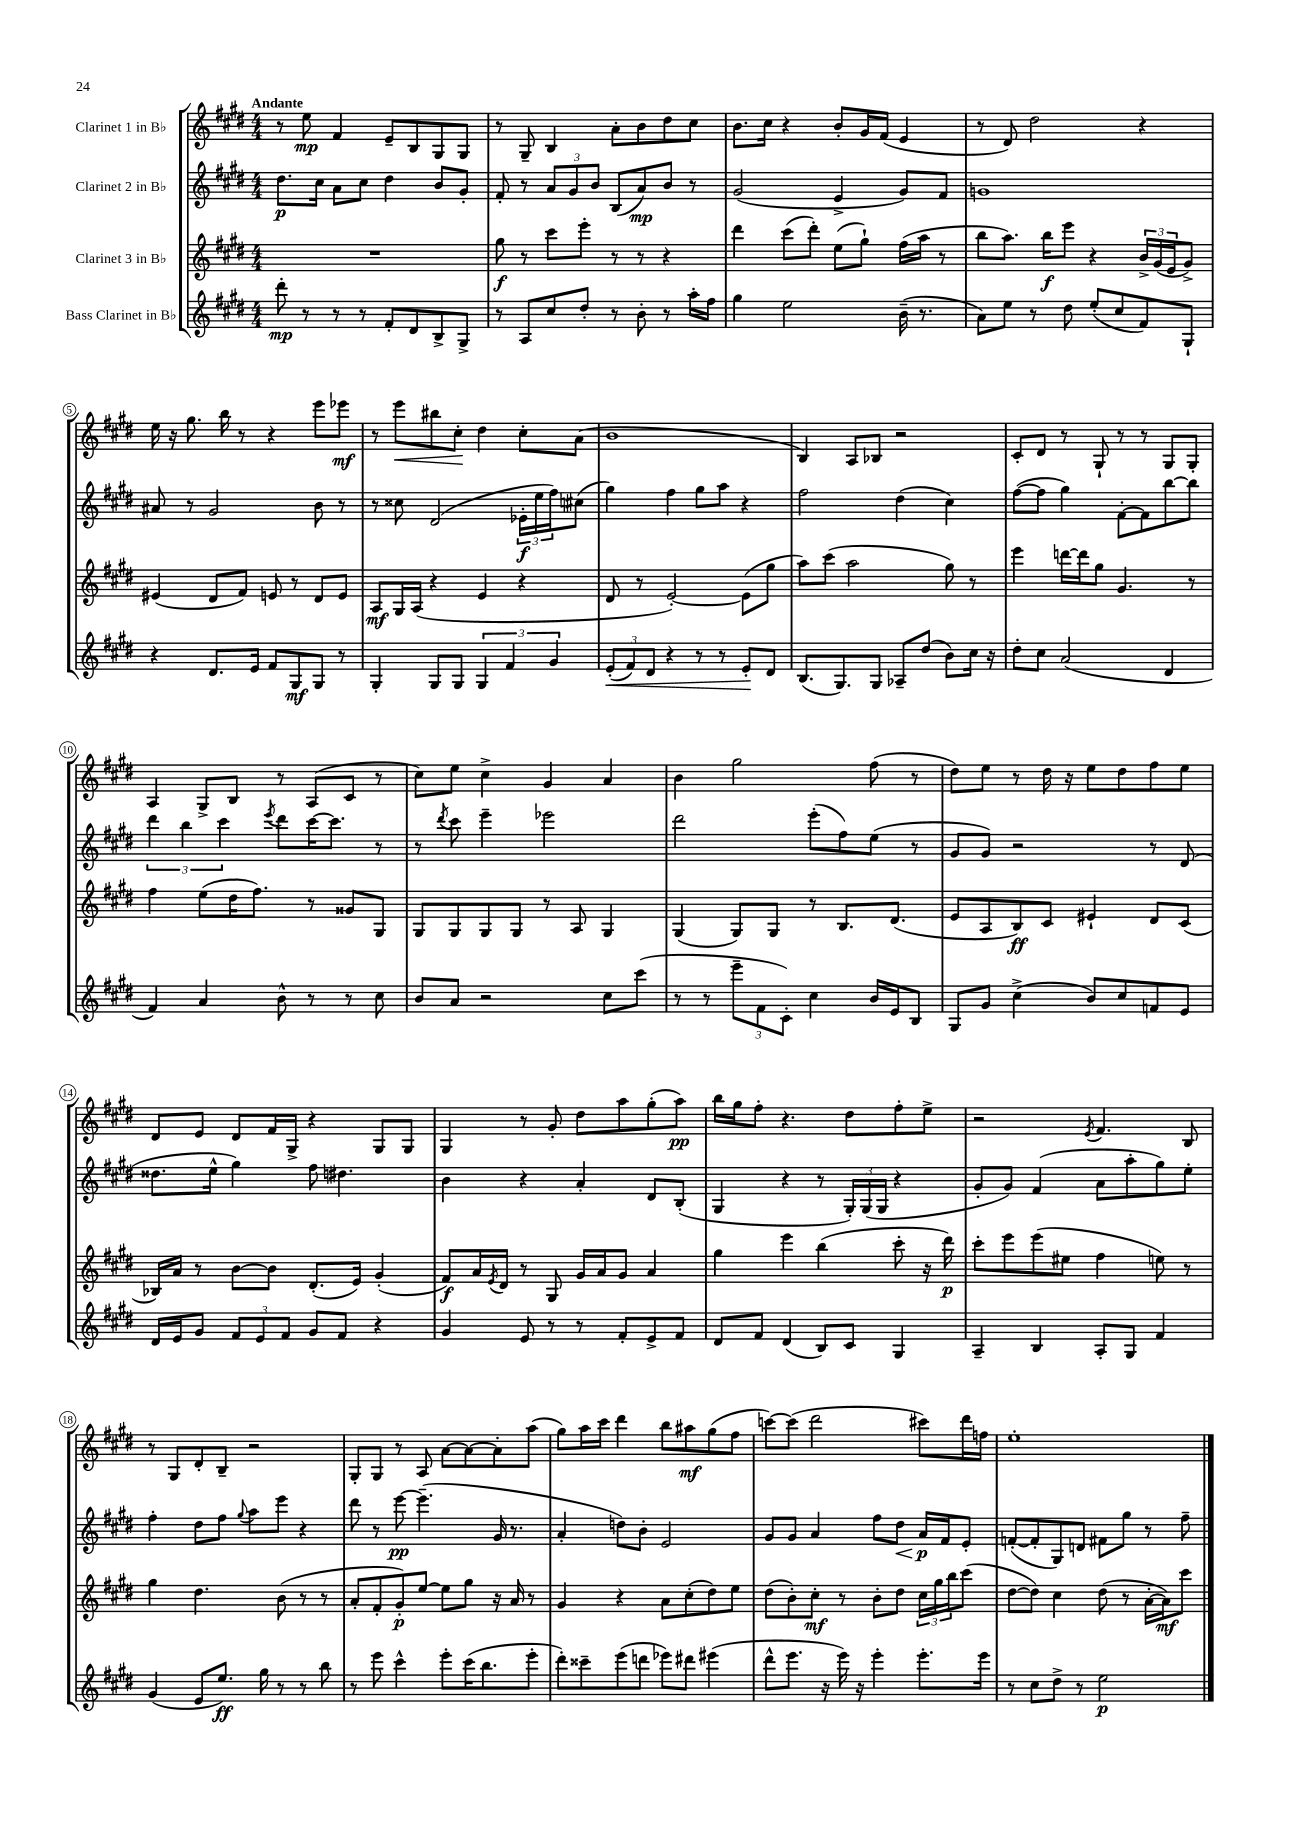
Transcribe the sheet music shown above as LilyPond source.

<<
\new StaffGroup <<
\new Staff = "s0" \with { instrumentName = "Clarinet 1 in Bb" } {
    \clef treble \key e \major \numericTimeSignature \time 4/4 \tempo "Andante"
    r8 e''8\mp fis'4 e'8-- b8 gis8 gis8 |
    r8 gis8-- b4 a'8-. b'8 dis''8 cis''8 |
    b'8. cis''16 r4 b'8-. gis'16 fis'16( e'4 |
    r8 dis'8) dis''2 r4 |
    e''16 r16 gis''8. b''16 r8 r4 e'''8 ees'''8\mf |
    r8 e'''8\< bis''8 cis''8-.\! dis''4 cis''8-. a'8( |
    b'1 |
    b4) a8 bes8 r2 |
    cis'8-. dis'8 r8 gis8-! r8 r8 gis8 gis8-. |
    a4 gis8-> b8 r8 a8( cis'8 r8 |
    cis''8) e''8 cis''4-> gis'4 a'4 |
    b'4 gis''2 fis''8( r8 |
    dis''8) e''8 r8 dis''16 r16 e''8 dis''8 fis''8 e''8 |
    dis'8 e'8 dis'8 fis'16 gis16-> r4 gis8 gis8 |
    gis4 r8 gis'8-. dis''8 a''8 gis''8-.( a''8\pp) |
    b''16 gis''16 fis''8-. r4. dis''8 fis''8-. e''8-> |
    r2 \acciaccatura { e'8 } fis'4. b8 |
    r8 gis8 dis'8-. b8-- r2 |
    gis8-. gis8 r8 a8 a'8~ a'8~ a'8-. a''8( |
    gis''8) a''16 cis'''16 dis'''4 b''8 ais''8\mf gis''8( fis''8 |
    c'''8~) c'''8( dis'''2 cis'''8) dis'''16 f''16 |
    e''1-. \bar "|." |
}
\new Staff = "s1" \with { instrumentName = "Clarinet 2 in Bb" } {
    \clef treble \key e \major \numericTimeSignature \time 4/4
    dis''8.\p cis''16 a'8 cis''8 dis''4 b'8 gis'8-. |
    fis'8-. r8 \tuplet 3/2 { a'8 gis'8 b'8 } b8( a'8\mp) b'8 r8 |
    gis'2( e'4-> gis'8) fis'8 |
    g'1 |
    ais'8 r8 gis'2 b'8 r8 |
    r8 cisis''8 dis'2( \tuplet 3/2 { ees'16-.\f e''16 fis''16) } cis''8( |
    gis''4) fis''4 gis''8 a''8 r4 |
    fis''2 dis''4( cis''4) |
    fis''8~( fis''8 gis''4) fis'8~-. fis'8 b''8~ b''8 |
    \tuplet 3/2 { dis'''4 b''4 cis'''4 } \acciaccatura { e'''8 } dis'''8 cis'''16~ cis'''8. r8 |
    r8 \acciaccatura { dis'''8 } cis'''8 e'''4-- ees'''2 |
    dis'''2 e'''8-.( fis''8) e''8( r8 |
    gis'8 gis'8) r2 r8 dis'8( |
    disis''8. e''16-^ gis''4) fis''8 dis''4. |
    b'4 r4 a'4-. dis'8 b8-.( |
    gis4 r4 r8 \tuplet 3/2 { gis16-.) gis16( gis16 } r4 |
    gis'8-. gis'8) fis'4( a'8 a''8-. gis''8) e''8-. |
    fis''4-. dis''8 fis''8 \appoggiatura { gis''8 } a''8 e'''8 r4 |
    dis'''8 r8 e'''8~\pp e'''4.--( gis'16 r8. |
    a'4-. d''8) b'8-. e'2 |
    gis'8 gis'8 a'4 fis''8 dis''8\< a'16\p\! fis'16 e'8-. |
    f'8~-.( f'8-. gis8) d'8 fis'8 gis''8 r8 fis''8-- \bar "|." |
}
\new Staff = "s2" \with { instrumentName = "Clarinet 3 in Bb" } {
    \clef treble \key e \major \numericTimeSignature \time 4/4
    R1 |
    gis''8\f r8 cis'''8 e'''8-. r8 r8 r4 |
    dis'''4 cis'''8( dis'''8-.) e''8( gis''8-!) fis''16( a''16 r8 |
    b''8 a''8.) b''16\f e'''8 r4 \tuplet 3/2 { b'16-> gis'16( e'16 } gis'8->) |
    eis'4( dis'8 fis'8) e'8 r8 dis'8 e'8 |
    a8\mf gis16 a16( r4 e'4 r4 |
    dis'8 r8 e'2~-.) e'8( gis''8 |
    a''8) cis'''8( a''2 gis''8) r8 |
    e'''4 d'''16~ d'''16 gis''8 gis'4. r8 |
    fis''4 e''8( dis''16 fis''8.) r8 gisis'8 gis8 |
    gis8 gis8 gis8 gis8 r8 a8 gis4 |
    gis4( gis8) gis8 r8 b8. dis'8.( |
    e'8 a8 b8\ff) cis'8 eis'4-! dis'8 cis'8( |
    bes16) a'16 r8 b'8~ b'8 dis'8.-.( e'16) gis'4-.( |
    fis'8\f) a'16 \acciaccatura { e'8 } dis'16 r8 gis8 gis'16 a'16 gis'8 a'4 |
    gis''4 e'''4 b''4( cis'''8-. r16 dis'''16\p) |
    cis'''8-. e'''8 e'''8( eis''8 fis''4 e''8) r8 |
    gis''4 dis''4. b'8( r8 r8 |
    a'8-. fis'8-. gis'8-.\p) e''8~ e''8 gis''8 r16 a'16 r8 |
    gis'4 r4 a'8 cis''8-.( dis''8) e''8 |
    dis''8( b'8-.) cis''8-.\mf r8 b'8-. dis''8 \tuplet 3/2 { cis''16 gis''16 b''16 } cis'''8( |
    dis''8~ dis''8) cis''4 dis''8( r8 a'16~-. a'16\mf) cis'''8 \bar "|." |
}
\new Staff = "s3" \with { instrumentName = "Bass Clarinet in Bb" } {
    \clef treble \key e \major \numericTimeSignature \time 4/4
    dis'''8-.\mp r8 r8 r8 fis'8-. dis'8 b8-> gis8-> |
    r8 a8 cis''8 dis''8-. r8 b'8-. r8 a''16-. fis''16 |
    gis''4 e''2 b'16--( r8. |
    a'8) e''8 r8 dis''8 e''8-.( cis''8 fis'8) gis8-! |
    r4 dis'8. e'16 fis'8 gis8\mf gis8 r8 |
    gis4-. gis8 gis8 \tuplet 3/2 { gis4 fis'4 gis'4 } |
    \tuplet 3/2 { e'8-.\<( fis'8) dis'8 } r4 r8 r8 e'8-.\! dis'8 |
    b8.( gis8.) gis8 aes8-- dis''8( b'8) cis''16 r16 |
    dis''8-. cis''8 a'2( dis'4 |
    fis'4) a'4 b'8-^ r8 r8 cis''8 |
    b'8 a'8 r2 cis''8 cis'''8( |
    r8 r8 \tuplet 3/2 { e'''8-- fis'8 cis'8-.) } cis''4 b'16 e'16 b8 |
    gis8 gis'8 cis''4->( b'8) cis''8 f'8 e'8 |
    dis'16 e'16 gis'8 \tuplet 3/2 { fis'8 e'8 fis'8 } gis'8 fis'8 r4 |
    gis'4 e'8 r8 r8 fis'8-. e'8-> fis'8 |
    dis'8 fis'8 dis'4( b8) cis'8 gis4 |
    a4-- b4 a8-. gis8 fis'4 |
    gis'4( e'8 e''8.\ff) gis''16 r8 r8 b''8 |
    r8 e'''8 cis'''4-^ e'''8-. cis'''16( b''8. e'''8-. |
    dis'''8-.) cisis'''8-- e'''8( d'''8 ees'''8) dis'''8 eis'''4( |
    dis'''8-^ e'''8. r16 e'''16) r16 e'''4-. e'''8.-. e'''16 |
    r8 cis''8 dis''8-> r8 e''2\p \bar "|." |
}
>>
>>
\layout { \context { \Score \override BarNumber.stencil = #(make-stencil-circler 0.1 0.3 ly:text-interface::print) } }
